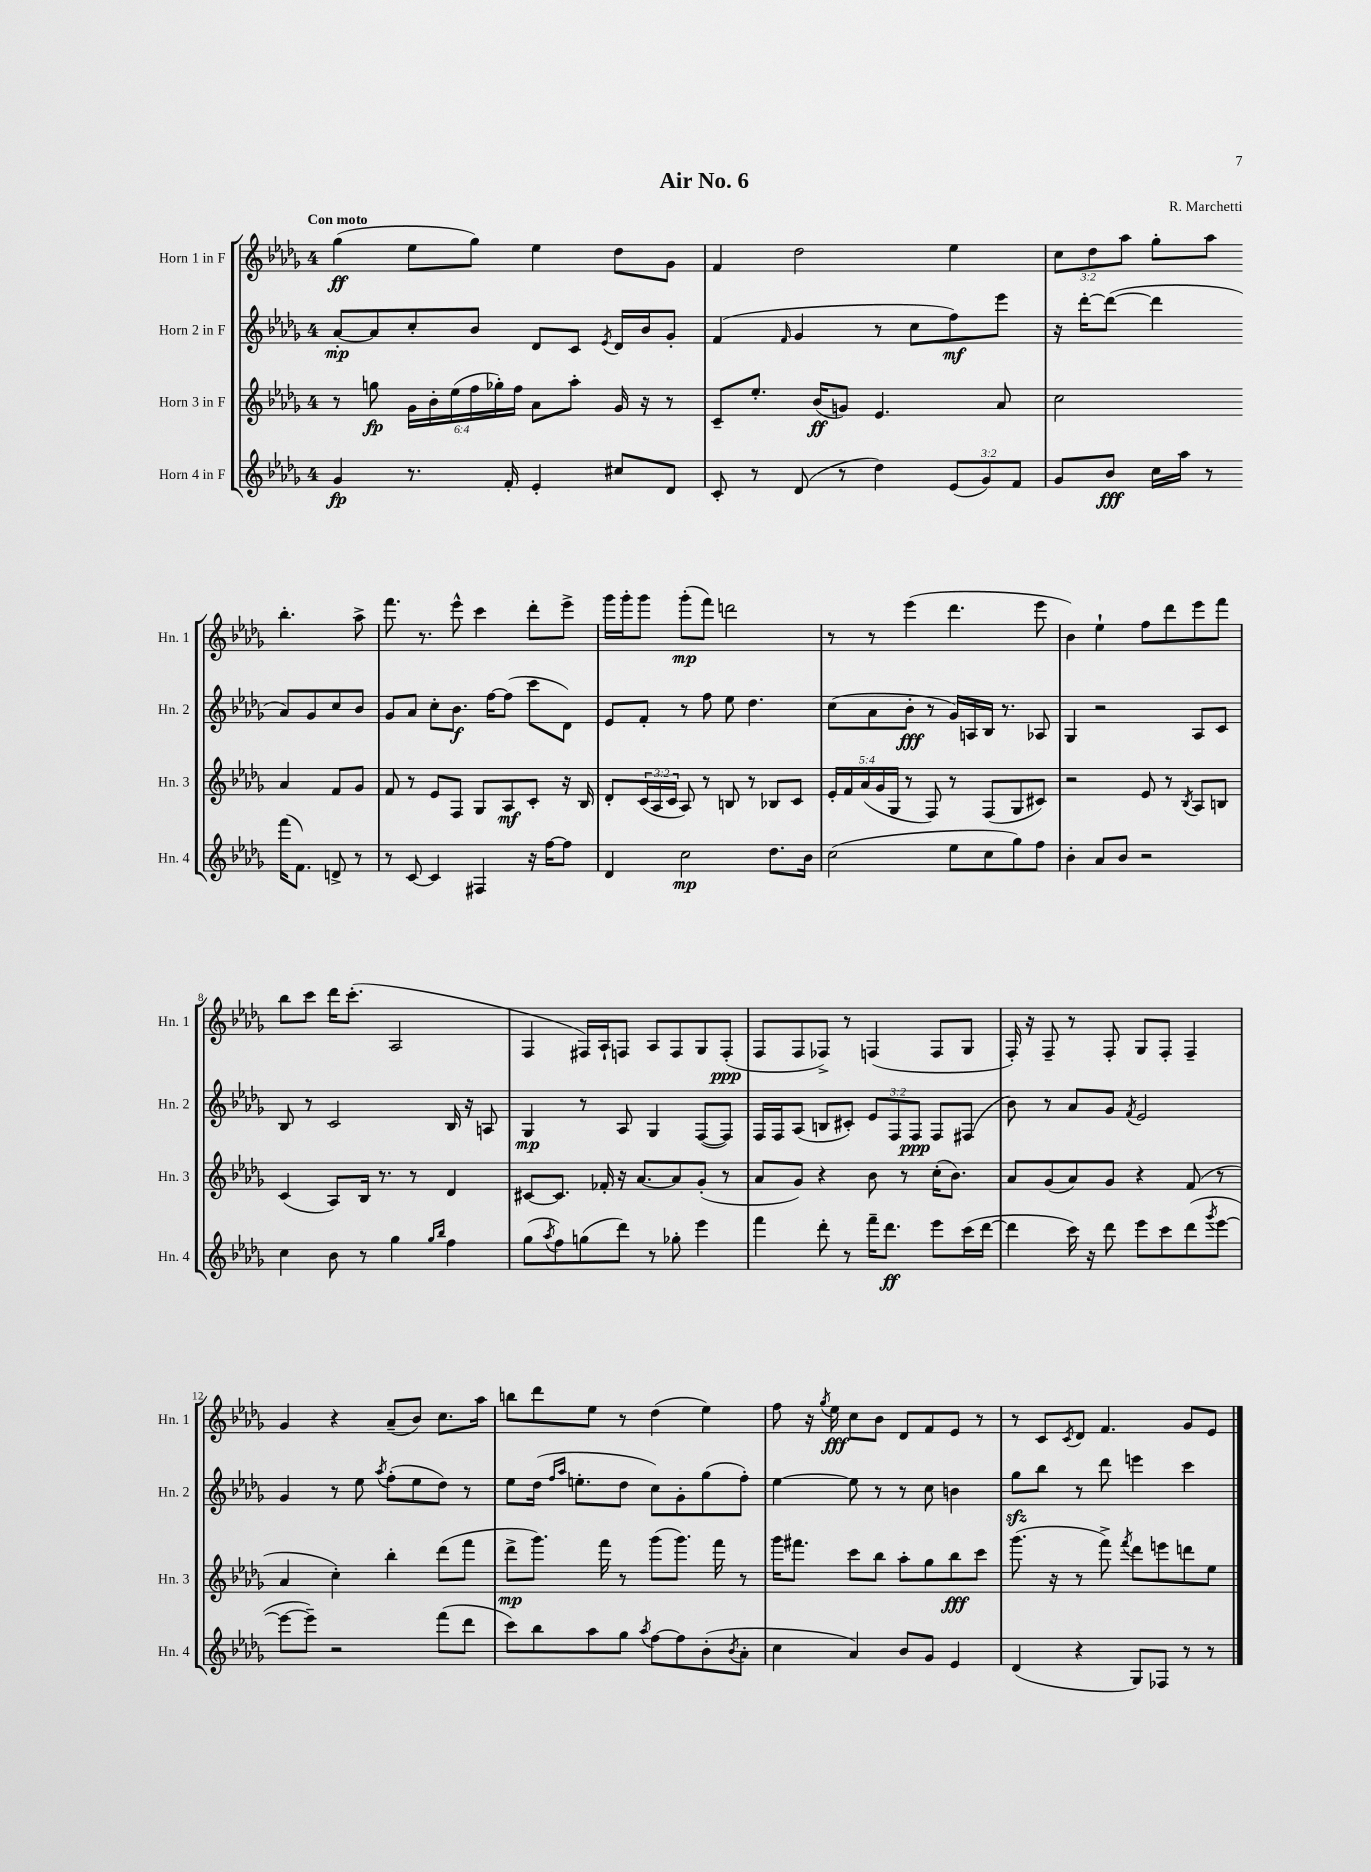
\header { title = "Air No. 6" composer = "R. Marchetti" }
<<
\new StaffGroup <<
\new Staff = "s0" \with { instrumentName = "Horn 1 in F" shortInstrumentName = "Hn. 1" } {
    \clef treble \key des \major \once \override Staff.TimeSignature.style = #'single-digit \time 4/4 \override Staff.TupletNumber.text = #tuplet-number::calc-fraction-text \tempo "Con moto"
    ges''4\ff( ees''8 ges''8) ees''4 des''8 ges'8 |
    f'4 des''2 ees''4 |
    \tuplet 3/2 { c''8 des''8 aes''8 } ges''8-. aes''8 bes''4.-. aes''8-> |
    f'''8. r8. ees'''8-^ c'''4 des'''8-. ees'''8-> |
    ges'''16 ges'''16-. ges'''8 ges'''8-.\mp( f'''8) d'''2 |
    r8 r8 ees'''4( des'''4. ees'''8 |
    bes'4) ees''4-! f''8 des'''8 ees'''8 f'''8 |
    bes''8 c'''8 des'''16 c'''8.-.( aes2 |
    f4 fis16) aes16-! f8 aes8 f8 ges8 f8-.\ppp( |
    f8 f8 fes8->) r8 f4( f8 ges8 |
    f16-.) r16 f8-- r8 f8-. ges8 f8-. f4-- |
    ges'4 r4 aes'8--( bes'8) c''8. aes''16 |
    b''8 des'''8 ees''8 r8 des''4( ees''4) |
    f''8 r16 \acciaccatura { ges''8 } ees''16\fff c''8 bes'8 des'8 f'8 ees'8 r8 |
    r8 c'8 \acciaccatura { c'8 } des'8 f'4. ges'8 ees'8 \bar "|." |
}
\new Staff = "s1" \with { instrumentName = "Horn 2 in F" shortInstrumentName = "Hn. 2" } {
    \clef treble \key des \major \once \override Staff.TimeSignature.style = #'single-digit \time 4/4 \override Staff.TupletNumber.text = #tuplet-number::calc-fraction-text
    aes'8~-.\mp aes'8 c''8-. bes'8 des'8 c'8 \acciaccatura { ees'8 } des'16 bes'16 ges'8-. |
    f'4( \grace { f'16 } ges'4 r8 c''8 f''8\mf) ees'''8 |
    r16 des'''16~-. des'''8~( des'''4 aes'8) ges'8 c''8 bes'8 |
    ges'8 aes'8 c''8-. bes'8.\f f''16~ f''8( c'''8 des'8) |
    ees'8 f'8-. r8 f''8 ees''8 des''4. |
    c''8( aes'8 bes'8-.\fff r8 ges'16) a16 bes16 r8. aes8 |
    ges4 r2 aes8 c'8 |
    bes8 r8 c'2 bes16 r16 a8 |
    ges4\mp r8 aes8 ges4 f8~( f8) |
    f16 f16 aes8( b8 cis'8-.) \tuplet 3/2 { ees'8 f8 f8\ppp } f8 fis8( |
    bes'8) r8 aes'8 ges'8 \acciaccatura { f'8 } ees'2 |
    ges'4 r8 ees''8 \acciaccatura { aes''8 } f''8-.( ees''8 des''8) r8 |
    ees''8 des''16( \grace { f''16 aes''16 } e''8.-. des''8 c''8) ges'8-. ges''8( f''8-.) |
    ees''4~ ees''8 r8 r8 c''8 b'4 |
    ges''8\sfz bes''8 r8 des'''8 e'''4 c'''4 \bar "|." |
}
\new Staff = "s2" \with { instrumentName = "Horn 3 in F" shortInstrumentName = "Hn. 3" } {
    \clef treble \key des \major \once \override Staff.TimeSignature.style = #'single-digit \time 4/4 \override Staff.TupletNumber.text = #tuplet-number::calc-fraction-text
    r8 g''8\fp \tuplet 6/4 { ges'16 bes'16-. ees''16( f''16 ges''16-.) f''16 } aes'8 aes''8-. ges'16 r16 r8 |
    c'8-- ees''8.-. bes'16\ff( g'8) ees'4. aes'8 |
    c''2 aes'4 f'8 ges'8 |
    f'8 r8 ees'8 f8 ges8 aes8\mf c'8-. r16 bes16 |
    des'8-. \tuplet 3/2 { c'16( aes16 c'16 } aes8) r8 b8 r8 bes8 c'8 |
    \tuplet 5/4 { ees'16-. f'16 aes'16( ges'16 ges16 } r8 f8) r8 f8( ges8 cis'8) |
    r2 ees'8 r8 \acciaccatura { bes8 } aes8 b8 |
    c'4( aes8) bes16 r8. r8 des'4 |
    cis'8~ cis'8. fes'16-. r16 aes'8.~ aes'8 ges'8-.( r8 |
    aes'8 ges'8) r4 bes'8 r8 c''16-.( bes'8.) |
    aes'8 ges'8( aes'8) ges'8 r4 f'8( r8 |
    aes'4 c''4-.) bes''4-. des'''8( f'''8 |
    des'''8->\mp ges'''8.) f'''16 r8 ges'''8( ges'''8.) f'''16 r8 |
    ges'''16 fis'''8. c'''8 bes''8 aes''8-. ges''8 bes''8\fff c'''8 |
    ges'''8.( r16 r8 f'''8->) \acciaccatura { f'''8 } des'''8 e'''8 d'''8 ees''8 \bar "|." |
}
\new Staff = "s3" \with { instrumentName = "Horn 4 in F" shortInstrumentName = "Hn. 4" } {
    \clef treble \key des \major \once \override Staff.TimeSignature.style = #'single-digit \time 4/4 \override Staff.TupletNumber.text = #tuplet-number::calc-fraction-text
    ges'4\fp r8. f'16-. ees'4-. cis''8 des'8 |
    c'8-. r8 des'8( r8 des''4) \tuplet 3/2 { ees'8( ges'8) f'8 } |
    ges'8 bes'8\fff c''16 aes''16 r8 f'''16( f'8.) d'8-> r8 |
    r8 c'8~ c'4 fis4 r16 f''16~ f''8 |
    des'4 c''2\mp des''8. bes'16 |
    c''2( ees''8 c''8 ges''8) f''8 |
    bes'4-. aes'8 bes'8 r2 |
    c''4 bes'8 r8 ges''4 \grace { ges''16 bes''16 } f''4 |
    ges''8( \acciaccatura { aes''8 } f''8) g''8( des'''8) r8 ges''8-. ees'''4 |
    f'''4 des'''8-. r8 f'''16-- des'''8.\ff ees'''8 c'''16( des'''16~ |
    des'''4 c'''16) r16 des'''8 ees'''8 c'''8 des'''8( \acciaccatura { ges'''8 } ees'''8~ |
    ees'''8~ ees'''8--) r2 f'''8( des'''8 |
    c'''8) bes''8 aes''8 ges''8 \acciaccatura { aes''8 } f''8~ f''8 bes'8-.( \acciaccatura { bes'8 } aes'8-. |
    c''4 aes'4) bes'8 ges'8 ees'4 |
    des'4( r4 ges8) fes8 r8 r8 \bar "|." |
}
>>
>>
